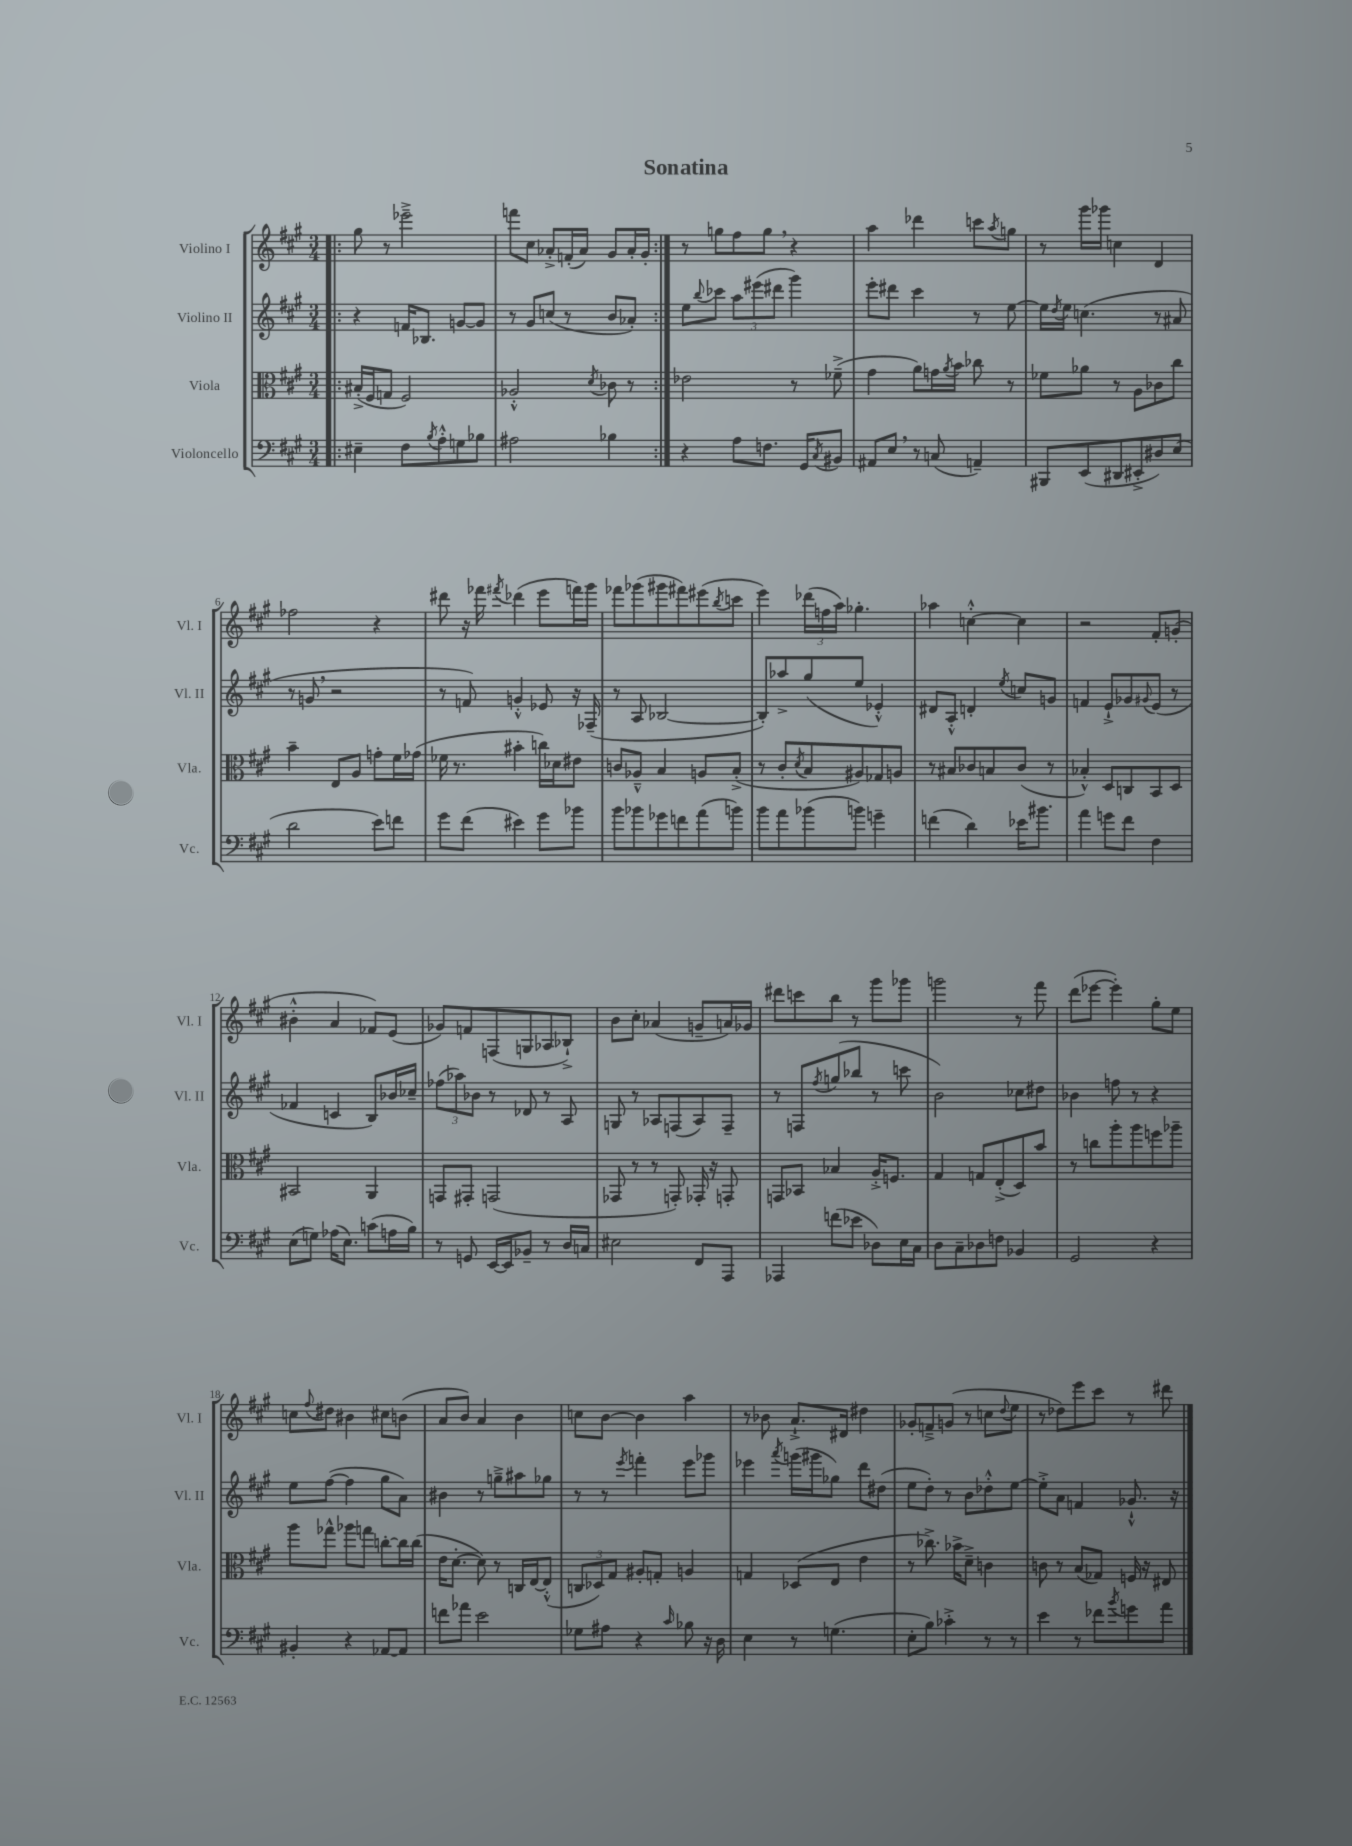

**kern	**kern	**kern	**kern
*staff4	*staff3	*staff2	*staff1
*clefF4	*clefC3	*clefG2	*clefG2
*k[f#c#g#]	*k[f#c#g#]	*k[f#c#g#]	*k[f#c#g#]
*M3/4	*M3/4	*M3/4	*M3/4
=!|:	=!|:	=!|:	=!|:
4E#~	(16B#'^	4r	8gg#
.	16F#	.	.
.	8G	.	8r
8F#	2F#)	16f	2eee-~^
.	.	8.B-	.
8qB	.	.	.
8A'^^	.	.	.
8G	.	[8g	.
8B-	.	8g]	.
=	=	=	=
2A#	2A-'^^	8r	8fff
.	.	8g#	8cc#
.	.	(8cc	8a-'^
.	.	8r	(16f'
.	.	.	16a-)
.	8qd	.	.
4B-	8c-	8b	8g#
.	8r	8a-')	16a-'
.	.	.	16g#'
=:|!	=:|!	=:|!	=:|!
4r	2e-	8ee	8r
.	.	8qqbb	.
.	.	8ccc-	8gg
8A	.	12aa	8ff#
.	.	(12eee#	.
8.F	.	.	8gg
.	.	12ddd#	.
.	8r	4ggg#)	4r
16GG#	.	.	.
8qC#	.	.	.
8BB#	(8f-~^	.	.
=	=	=	=
8AA#	4g#	8eee'	4aa
8E	.	8ddd#	.
8r	8a)	4ccc#	4ddd-
(8C	16g	.	.
.	8qa	.	.
.	16b	.	.
4AA~)	8cc-	8r	8ccc
.	.	.	8qaa
.	8r	[8ee	8gg
=	=	=	=
8BBB#	8f-	16ee]	8r
.	.	8qdd	.
.	.	16ee	.
(8EE	8a-	(4.cc	16ggg#
.	.	.	16ggg-
8DD#	8r	.	4cc
8EE#'^	8A	.	.
8D#)	8c-	8r	4d
(8E	8cc#	8a#	.
=	=	=	=
2d	4b~	8r	2ff-
.	.	8g	.
.	8E	2r	.
.	8A	.	.
8e)	8g'	.	4r
8f	16f#	.	.
.	(16g-	.	.
=	=	=	=
8g#	16f-	8r	8ddd#
.	8.r	.	.
(8f#	.	8f)	16r
.	.	.	16fff-
.	.	.	8qfff#
4e#)	4b#'	4g'^^	(4ddd-
8g#	16cc)	8e-	8eee
.	16d-	.	.
8b-	8e#	16r	16fff)
.	.	(16F-~	16ggg#
=	=	=	=
8b	8c	8r	8fff-
8b-	8A-~^^	8A	(8ggg-
8g-	4B	[2B-	8ggg#
8f	.	.	8fff#)
(8a	8A	.	(8eee#
.	.	.	8qbb
8b)	(8B'^	.	8ccc
=	=	=	=
8b	8r	8B-'])	4eee)
8a	8c#'	8aa-^	.
.	8qd	.	.
(8b-	8B	(8gg#	(24ddd-
.	.	.	24ff
.	.	.	24aa)
8b)	8A#)	8ee	4.gg-'
4g~	8G-	4e-'^^)	.
.	8A	.	.
=	=	=	=
(4f	8r	8d#	4aa-
.	8B#	8A'^^	.
4d)	8c-	4d'	[4cc'^^
.	8B	.	.
.	.	8qee	.
16e-	(8c-	8cc	4cc]
8.b#	.	.	.
.	8r	8g	.
=	=	=	=
4a	4B-'^^)	4f	2r
8g	8D	8e`^	.
8f#	8C	8g-	.
.	.	8qqg#	.
4F#	8BB	(8e	8f#'
.	8D	8r	(8g'
=	=	=	=
(8E	2BB#	4f-	4b#'^^
8G)	.	.	.
(16A-	.	4c	4a
8.E)	.	.	.
(8c	4AA	8B)	8f-)
16A	.	16b-	(8e
16B)	.	16cc-~	.
=	=	=	=
8r	8GG	(12ff-	8g-)
.	.	12aa-)	.
8GG	8GG#'	.	8f
.	.	12b-	.
[16EE	(2GG	8r	(8F
16EE]	.	.	.
8BB-~	.	8d-	8G
8r	.	8r	8A-
16D	.	8A	8B-`^)
16C	.	.	.
=	=	=	=
2E#	8GG-	8G	8b
.	8r	8r	8cc#'
.	8r	8A-	(4a-
.	8GG')	(8F	.
8FF#	16GG-'	8A-)	8g~
.	16r	.	.
8AAA	8GG'	8F~	16a)
.	.	.	16g-
=	=	=	=
4AAA-	8GG	8r	8ddd#
.	8BB-	8F	8ccc
.	.	8qff#	.
(8f	4B-	(8gg	8bb
8e-	.	8bb-	8r
8D-)	16A'^	8r	8ggg#
.	8.F	.	.
16E	.	8ccc	8ggg-
16C#	.	.	.
=	=	=	=
8D	4G#	2b)	2ggg
8C#~	.	.	.
8D-	8G	.	.
8F	(8E'^	.	.
4BB-	8D)	8cc-	8r
.	8b	8dd#	8fff#
=	=	=	=
2GG#	8r	4b-	(8ddd
.	8cc	.	[8eee-
.	8aa'	8ff	4eee-'])
.	8aa	8r	.
4r	8ff	4r	8gg#'
.	8aa-~	.	8ee
=	=	=	=
4BB#'	8aa	8ee	8cc
.	.	.	8qqff#
.	8gg-^^	([8ff#	8dd#
4r	8aa-	4ff#]	4b#
.	8gg	.	.
[8AA-	[8cc'	8gg#	8cc#
8AA-]	16cc]	8a)	(8b
.	(16cc	.	.
=	=	=	=
8f	16e	4b#	8a
.	[8.d'	.	.
8a-	.	.	8b)
2e	8d])	8r	4a
.	8r	8gg~^	.
.	16C	8aa#	4b
.	[16E	.	.
.	(8E'^^]	8gg-	.
=	=	=	=
8G-	12C	8r	8cc
.	12D-)	.	.
8A#	.	8r	[8b
.	12G#	.	.
.	.	8qeee	.
4r	8A#'	4fff'	4b]
.	8G'	.	.
16qqc#	.	.	.
8B-	4A	8eee	4aa
16r	.	8ggg-	.
16D	.	.	.
=	=	=	=
4E	4G	4eee-	8r
.	.	.	8b-
.	.	8qaaa	.
8r	(8D-	(16ggg	8.a`^
.	.	16ggg#	.
(4.G	8E	8gg-)	.
.	.	.	16d#
.	4e	8ddd	4dd#
.	.	(8dd#	.
=	=	=	=
8E'	8r	8ee	8g-'
8B)	8.cc-^)	8dd')	8f~^
4c-'^	.	8r	(8g
.	16b-^	.	.
.	8d~^	8b	8r
8r	4c	8dd-'^^	8cc
.	.	.	8qqdd
8r	.	[8ee	8ee
=	=	=	=
4e	8c	8ee'^]	8r
.	8r	8a	8dd-)
8r	(8B	4f	8eee
8f-	8G-)	.	8ccc#
8qb	.	.	.
8g	16F	8.g-`^^	8r
.	16r	.	.
8a	8E#	.	8ddd#
.	.	16r	.
==	==	==	==
*-	*-	*-	*-
